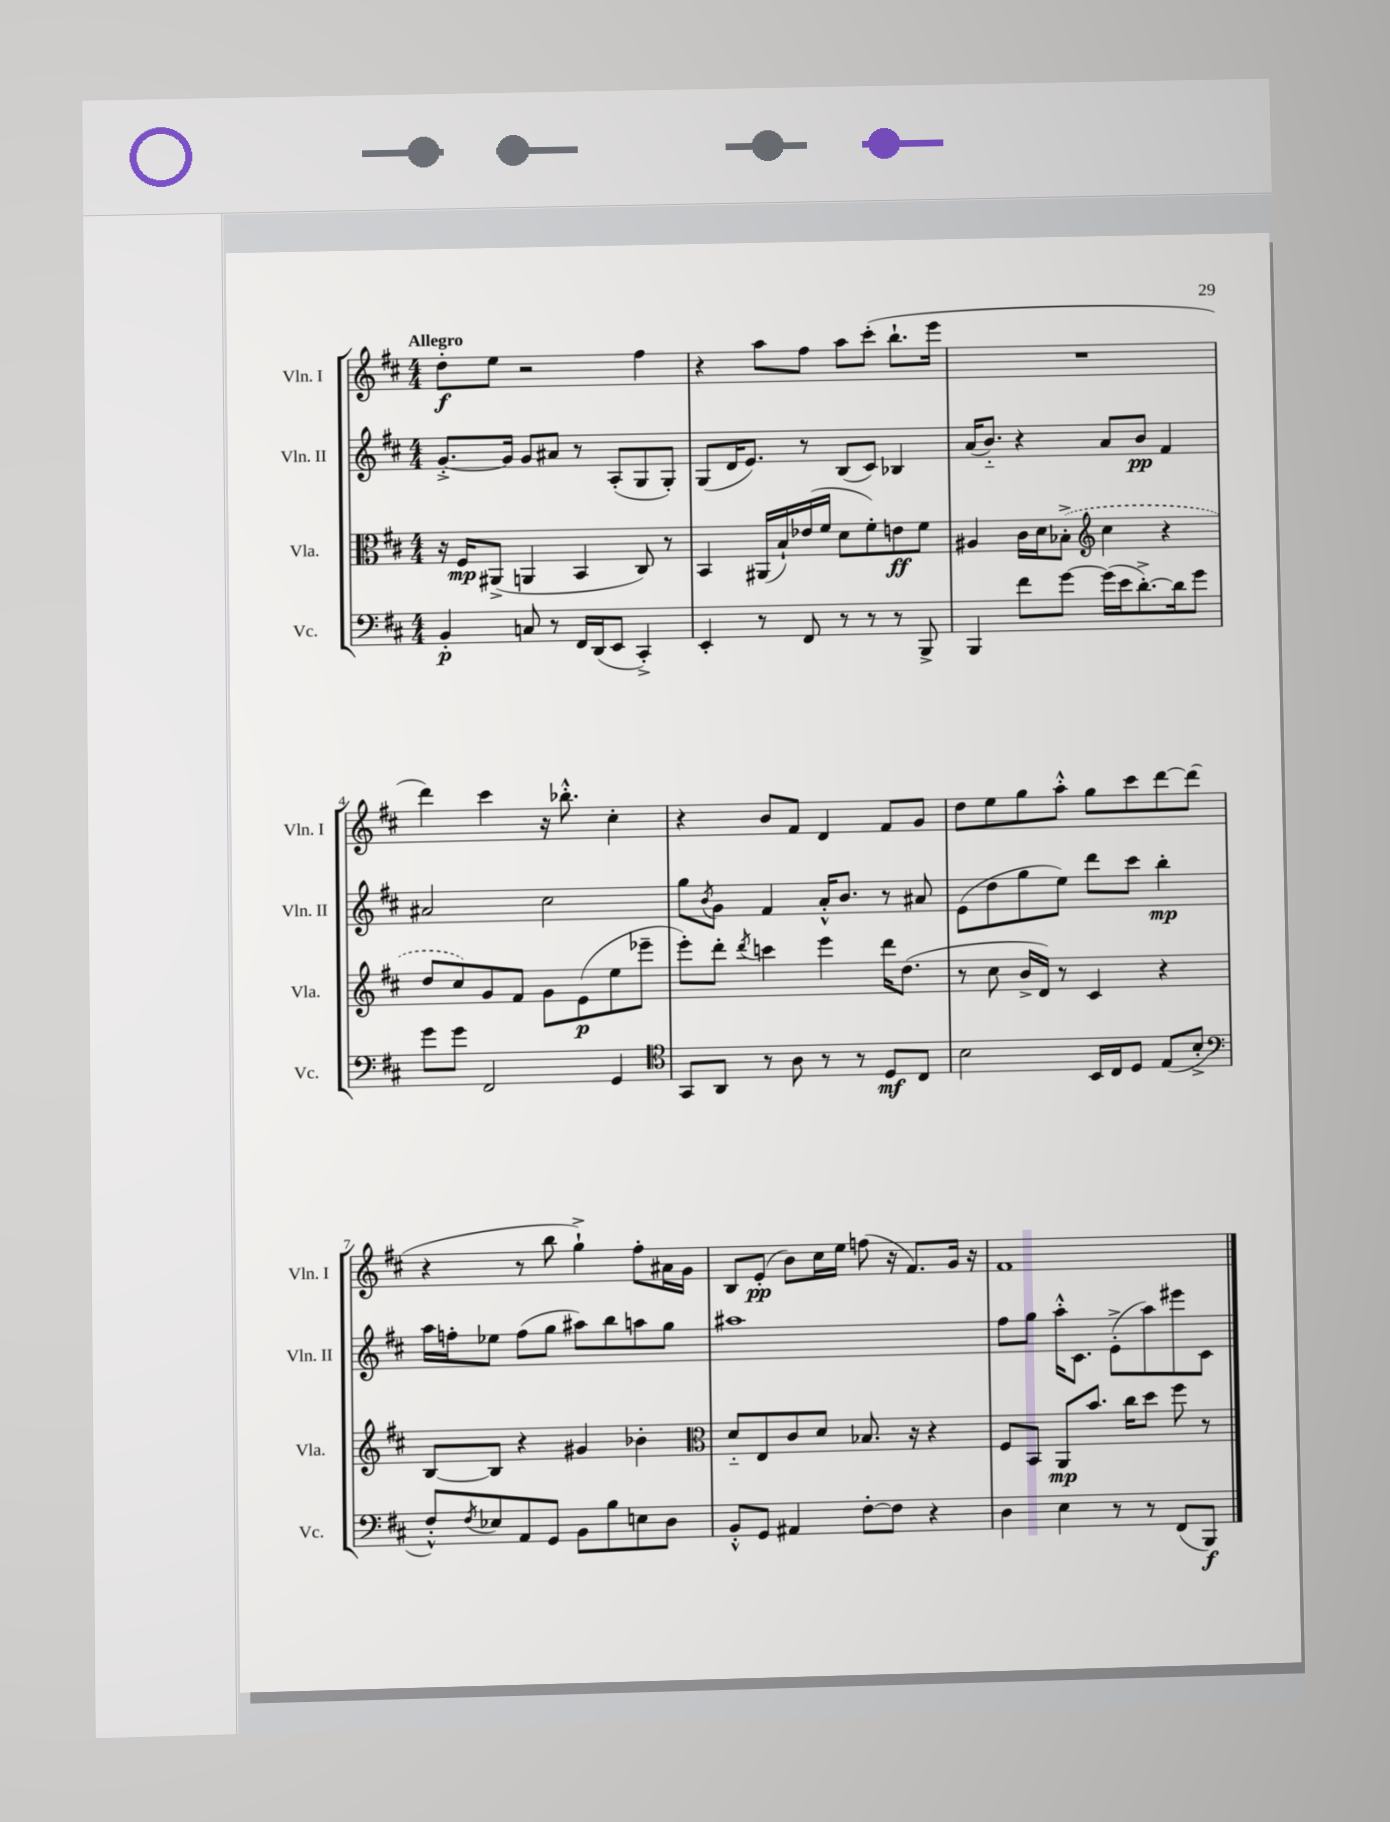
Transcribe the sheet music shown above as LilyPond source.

<<
\new StaffGroup <<
\new Staff = "s0" \with { instrumentName = "Vln. I" shortInstrumentName = "Vln. I" } {
    \clef treble \key d \major \numericTimeSignature \time 4/4 \tempo "Allegro"
    d''8-.\f e''8 r2 fis''4 |
    r4 a''8 fis''8 a''8 cis'''8-.( b''8.-! e'''16 |
    R1 |
    d'''4) cis'''4 r16 bes''8.-.-^ cis''4-. |
    r4 b'8 fis'8 d'4 fis'8 g'8 |
    d''8 e''8 g''8 a''8-.-^ g''8 cis'''8 d'''8~ d'''8( |
    r4 r8 b''8 g''4-!->) fis''8-. ais'16 g'16 |
    b8 e'8-.\pp( b'8) cis''16 e''16 f''8( r16 fis'8.) g'16 r16 |
    fis'1 \bar "|." |
}
\new Staff = "s1" \with { instrumentName = "Vln. II" shortInstrumentName = "Vln. II" } {
    \clef treble \key d \major \numericTimeSignature \time 4/4
    g'8.~-.-> g'16 g'8 ais'8 r8 a8-.( g8 g8-.) |
    g8( d'16 e'8.) r8 b8( cis'8) bes4 |
    a'16( b'8.-_) r4 a'8 b'8\pp fis'4 |
    ais'2 cis''2 |
    g''8 \acciaccatura { b'8 } g'8 fis'4 a'16-.-^ b'8. r8 ais'8 |
    e'8( d''8 g''8 e''8) d'''8 cis'''8 b''4-.\mp |
    a''16 f''16-. ees''8 f''8( g''8 ais''8) b''8 a''8 g''8 |
    ais''1 |
    fis''8 g''8 a''16-.-^ cis'8. e'8-.->( a''8) eis'''8 cis'8 \bar "|." |
}
\new Staff = "s2" \with { instrumentName = "Vla." shortInstrumentName = "Vla." } {
    \clef alto \key d \major \numericTimeSignature \time 4/4
    r16 fis16\mp ais,8->( a,4 b,4 cis8) r8 |
    b,4 ais,16( b16-!) ees'16( fis'16 d'8 fis'8-.) e'8\ff fis'8 |
    ais4 cis'16 d'16 \once \slurDashed bes8-.->( \clef treble cis''4 r4 |
    d''8 cis''8) g'8 fis'8 g'8 e'8\p( e''8 ees'''8-- |
    e'''8-.) d'''8-. \acciaccatura { d'''8 } c'''4 e'''4 d'''16 d''8.( |
    r8 cis''8 b'16-> d'16) r8 cis'4 r4 |
    b8~ b8 r4 gis'4 bes'4-. |
    \clef alto d'8-_ e8 cis'8 d'8 bes8. r16 r4 |
    fis8 b,8 a,8\mp b'8. cis''16 d''8 fis''8 r8 \bar "|." |
}
\new Staff = "s3" \with { instrumentName = "Vc." shortInstrumentName = "Vc." } {
    \clef bass \key d \major \numericTimeSignature \time 4/4
    b,4-.\p c8 r8 fis,16 d,16( e,8 cis,4-.->) |
    e,4-. r8 fis,8 r8 r8 r8 b,,8-> |
    b,,4 fis'8 g'8~ g'16( e'16 d'8.~-.->) d'16 g'8 |
    g'8 g'8 fis,2 g,4 |
    \clef tenor g,8 a,8 r8 a8 r8 r8 d8\mf cis8 |
    b2 b,16 cis16 d8 e8( b8-.-> |
    \clef bass fis8-.-^) \acciaccatura { fis8 } ees8 a,8 g,8 b,8 b8 e8 d8 |
    b,8-.-^ g,8 ais,4 fis8~-. fis8 r4 |
    d4 e4 r8 r8 fis,8( b,,8\f) \bar "|." |
}
>>
>>
